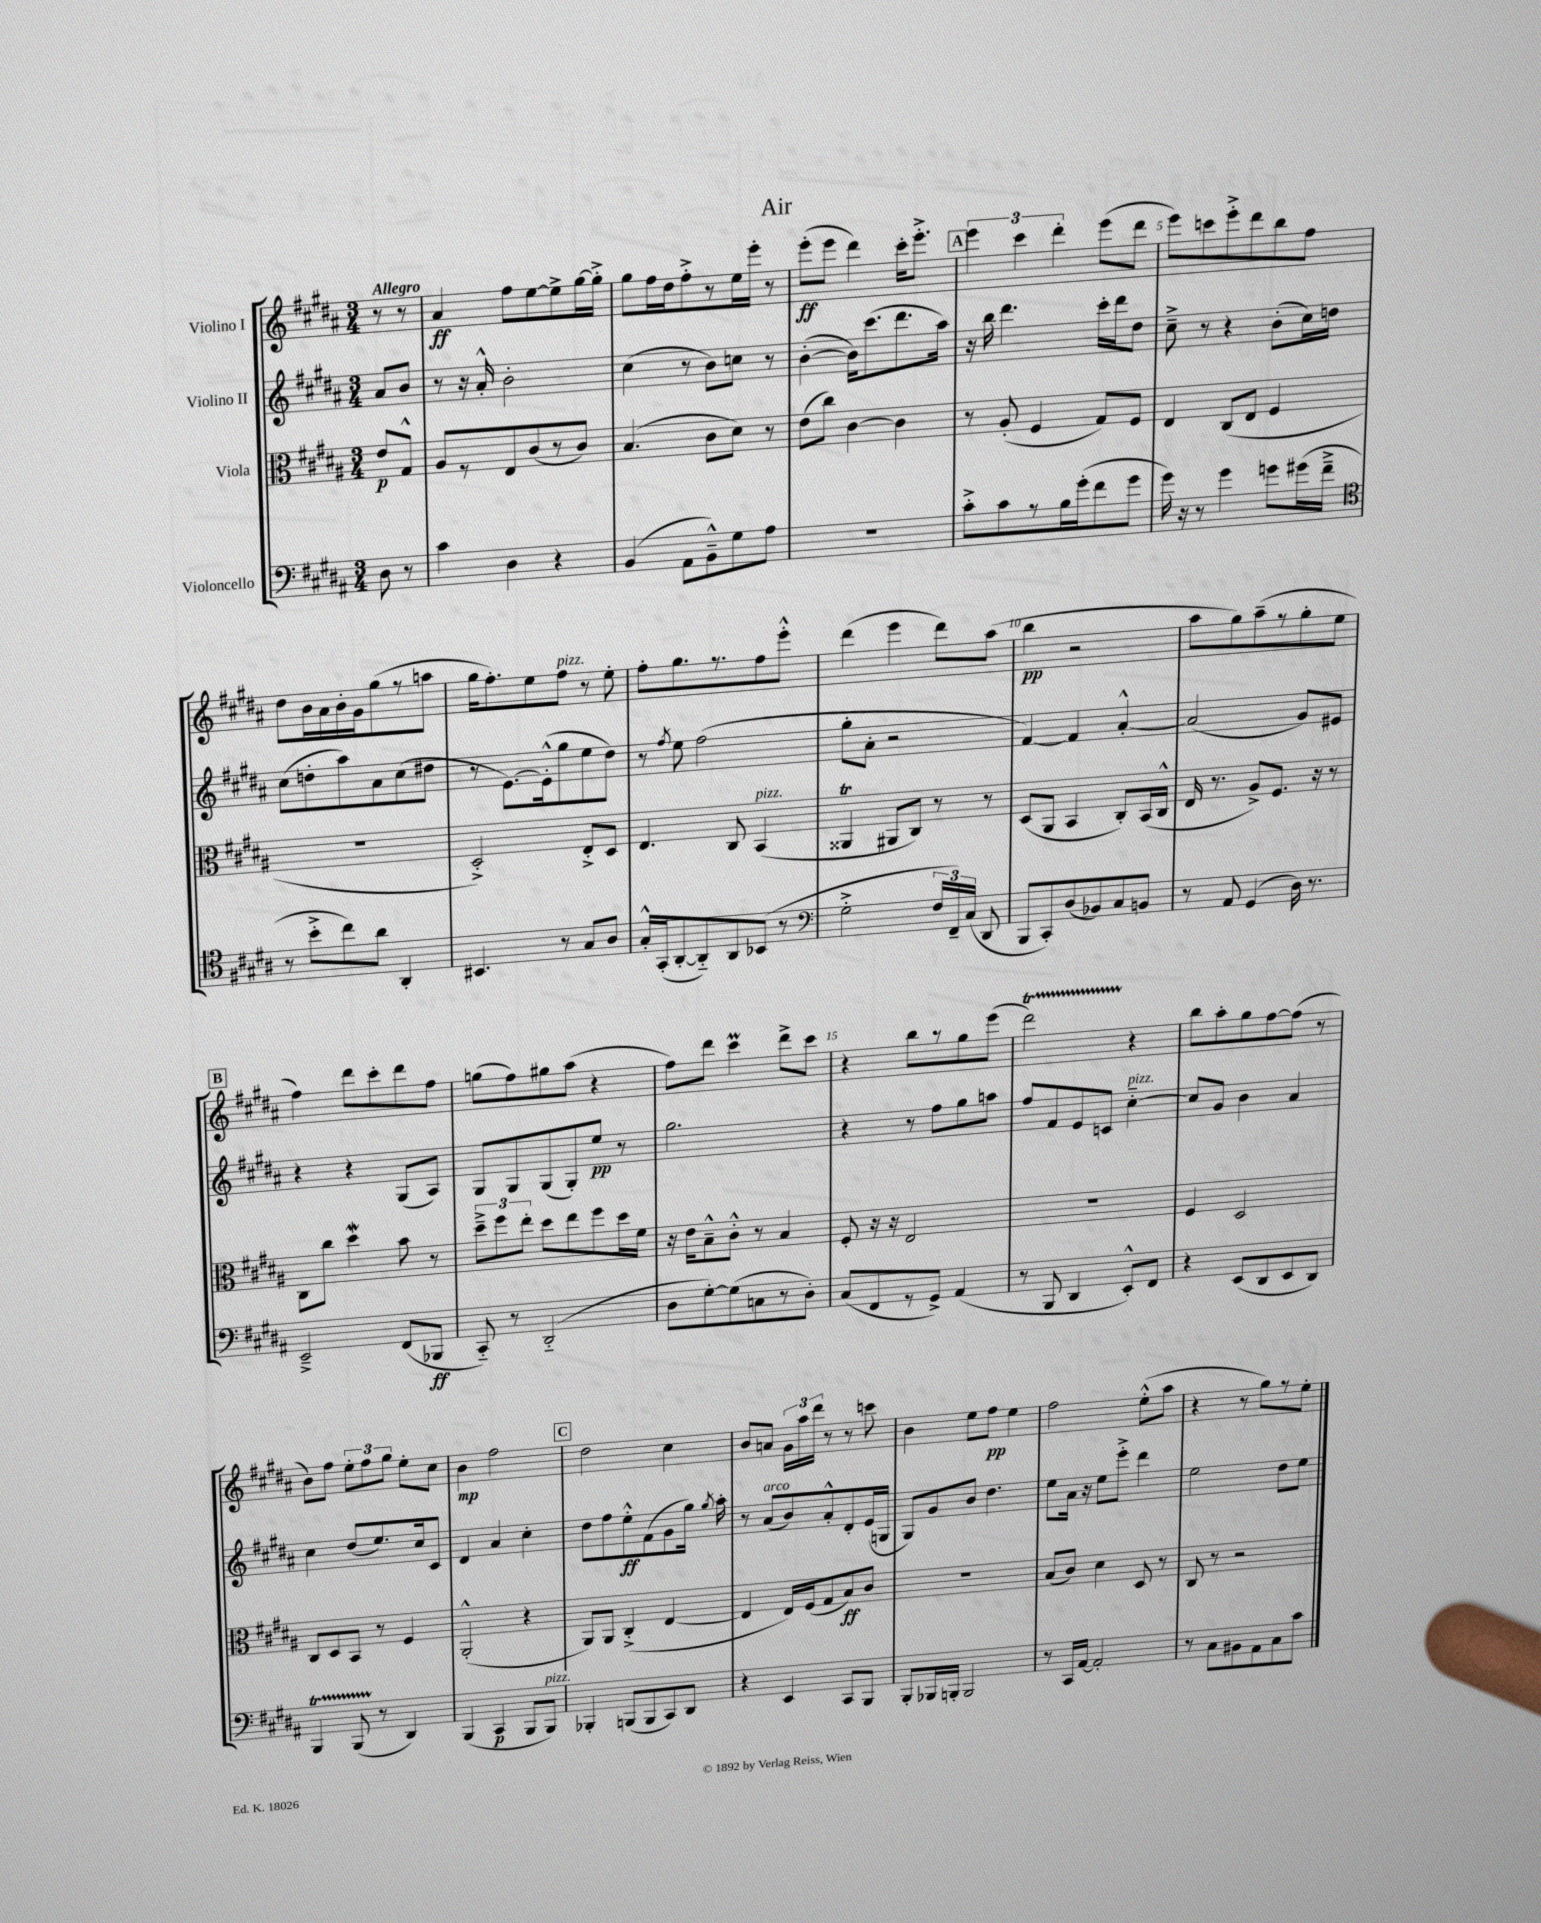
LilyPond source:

\header { title = "Air" }
<<
\new StaffGroup <<
\new Staff = "s0" \with { instrumentName = "Violino I" } {
    \clef treble \key b \major \numericTimeSignature \time 3/4 \partial 4 \tempo "Allegro"
    \autoBeamOff r8 r8 |
    ais'4\ff fis''8[ e''8~ e''8-> gis''16~ gis''16]-.-> |
    gis''8[ fis''16 dis''16 fis''8-.-> r8 e''16 e'''16]-. r8 |
    e'''8[-.\ff( e'''8] dis'''4) cis'''16[-. e'''8.]-.-> |
    \mark \markup { \box "A" } \tuplet 3/2 { e'''4 cis'''4 dis'''4-. } e'''8[( dis'''8] |
    e'''8[) c'''8 e'''8-.-> dis'''8 b''8 fis''8] |
    dis''8[ b'16 ais'16 b'16-. gis'16 gis''8( r8 a''8] |
    gis''16[ fis''8.-.) e''8 fis''8]^\markup { \italic "pizz." } r8 e''8-. |
    fis''8[-. gis''8. r8. fis''8 e'''8]-.-^ |
    dis'''4( e'''4 dis'''8[) ais''8]( |
    b''4\pp r2 |
    ais''8[ gis''8) ais''8--( r8 gis''8-. e''8] |
    \mark \markup { \box "B" } fis''4) dis'''8[ cis'''8-. dis'''8 fis''8] |
    g''8[( fis''8) gis''8 ais''8]( r4 |
    fis''8[) dis'''8] cis'''4\prall dis'''8[-> cis'''8] |
    r4 b''8[ r8 gis''8 e'''8]( |
    dis'''2\startTrillSpan) r4\stopTrillSpan |
    b''8[ ais''8-. gis''8 fis''8~ fis''8]( r8 |
    b'8[) fis''8] \tuplet 3/2 { e''8[-. fis''8 gis''8] } e''8[-. cis''8] |
    b'4\mp fis''2 |
    \mark \markup { \box "C" } dis''2 cis''4 |
    b'8[ a'8] \tuplet 3/2 { gis'16[ ais''16 dis'''16] } r8 r8 c'''8 |
    b'4 e''8[ fis''8]\pp e''4 |
    fis''2 e''8[-.-^( ais''8] |
    r4 r8 gis''8[) r8 e''8]-. \bar "|." |
}
\new Staff = "s1" \with { instrumentName = "Violino II" } {
    \clef treble \key b \major \numericTimeSignature \time 3/4 \partial 4
    \autoBeamOff ais'8[ b'8] |
    r8 r16 ais'16-.-^ b'2-. |
    cis''4( r8 b'8[) c''8] r8 |
    b'4~-.( b'16[) cis'''8.( dis'''8. ais''16]) |
    \mark \markup { \box "A" } r16 b''16 dis'''4. cis'''16[-. dis'''16 dis''8] |
    cis''8---> r8 r4 b'8[-.( cis''16) d''16] |
    cis''8[( d''8-. ais''8) ais'8 cis''8( dis''8] |
    r8 e'8.[~) e'16-.-^( gis''8 e''8 dis''8]) |
    r8 \acciaccatura { fis''8 } e''8 fis''2( |
    gis''8[-. ais'8]-. r2 |
    fis'4~) fis'4 ais'4~-.-^ |
    ais'2( gis'8[) eis'8] |
    \mark \markup { \box "B" } r4 r4 gis8[( ais8]) |
    gis8[ gis8 gis8( gis8-.) e''8]\pp r8 |
    gis''2. |
    r4 r8 fis''8[ gis''8 a''8] |
    fis''8[ fis'8 e'8 c'8] cis''4~-_^\markup { \italic "pizz." } |
    cis''8[ gis'8] b'4 ais'4 |
    cis''4 dis''8[( e''8.) cis''16 cis'8] |
    dis'4 ais'4 cis''4-. |
    \mark \markup { \box "C" } dis''8[ fis''8 e''8-.-^\ff fis'8( gis'8 gis''16]) \acciaccatura { gis''8 } ais''16-. |
    r8 ais'8[^\markup { \italic "arco" }( b'8) ais'8-.-^ dis'8-. e'16( g16] |
    gis8[) gis'8 b'8] dis''4. |
    e''8[ ais'16] r16 e''8[ e'''8]-.-> dis'''4 |
    e''2 dis''8[ e''8] \bar "|." |
}
\new Staff = "s2" \with { instrumentName = "Viola" } {
    \clef alto \key b \major \numericTimeSignature \time 3/4 \partial 4
    \autoBeamOff e'8[\p gis8]-^ |
    ais8[ r8 e8 cis'8( r8 cis'8]) |
    b4.( cis'8[ dis'8]) r8 |
    e'8[( cis''8]) cis'4~ cis'4 |
    \mark \markup { \box "A" } r8 ais8-.( fis4 gis8[) fis8] |
    e4 cis8[( e8] fis4 |
    R2. |
    dis2-.->) e8[-.-> dis8] |
    e4. cis8 b,4^\markup { \italic "pizz." }( |
    aisis,4\trill ais,8[ cis8]) r8 r8 |
    dis8[( ais,8] b,4 cis8[-.) b,16( cis16]-^ |
    e16 r8. ais8[->) fis8.] r16 r8 |
    \mark \markup { \box "B" } cis8[ cis''8] dis''4\mordent b'8 r8 |
    \tuplet 3/2 { dis''8[---> fis''8 e''8]-. } dis''8[ e''8 fis''8 dis''16 fis'16] |
    r16 e'16[ b8---^ cis'8]-.-^ r8 b4 |
    fis8-. r16 r16 e2 |
    R2. |
    fis4 dis2 |
    cis8[ dis8 b,8] r8 fis4 |
    ais,2-.-^( r4 |
    \mark \markup { \box "C" } ais,8[) ais,8] cis4-.->( e4~ |
    e4 e16[) fis16( gis8 b8\ff) cis'8] |
    R2. |
    b8[( cis'8]) dis'4 dis8 r8 |
    cis8 r8 r2 \bar "|." |
}
\new Staff = "s3" \with { instrumentName = "Violoncello" } {
    \clef bass \key b \major \numericTimeSignature \time 3/4 \partial 4
    \autoBeamOff dis8 r8 |
    cis'4 dis4 r4 |
    b,4( ais,8[ b,8---^) gis8 ais8] |
    R2. |
    \mark \markup { \box "A" } cis'8[-.-> cis'8 r8 b16 gis'16-.( fis'8 gis'8] |
    gis'16) r16 r8 gis'4 g'8[ gis'16( fis'16]---> |
    \clef tenor r8 b'8[-.-> cis''8) ais'8] ais,4-. |
    bis,4. r8 gis8[ ais8] |
    gis16[-.-^ gis,16-.( ais,8~-. ais,8-_) ais,8 bes,8]( r8 |
    \clef bass gis2-.-> \tuplet 3/2 { fis16[ fis,16--) cis16]( } dis,8 |
    b,,8[ cis,8-.) dis8( bes,8) cis8 b,8] |
    r8 ais,8 gis,4( dis16) r8. |
    \mark \markup { \box "B" } e,2---> fis,8[( bes,,8]\ff |
    cis,8-_) r8 dis,2-_( |
    dis8[ gis8~-.) gis8( c8 r8 dis8]-.) |
    cis8[( fis,8 r8 gis,8]->) ais,4( |
    r8 b,,8 dis,4 e,8[-.-^) fis,8] |
    r4 e,8[( dis,8 e,8 dis,8]) |
    b,,4\startTrillSpan b,,8( r8\stopTrillSpan dis,4) |
    b,,4( cis,4\p b,,8[ b,,8]^\markup { \italic "pizz." }) |
    \mark \markup { \box "C" } bes,,4-. b,,8[( b,,8 cis,8) dis,8] |
    r4 e,4 cis,8[ b,,8] |
    b,,8[-. bes,,16 b,,16]-. b,,2 |
    r8 cis,16[ ais,16]~ ais,2-. |
    r8 cis8[ bis,8 ais,8 cis8 cis'8] \bar "|." |
}
>>
>>
\layout { \context { \Score \override BarNumber.break-visibility = ##(#f #t #t) barNumberVisibility = #(every-nth-bar-number-visible 5) } }
